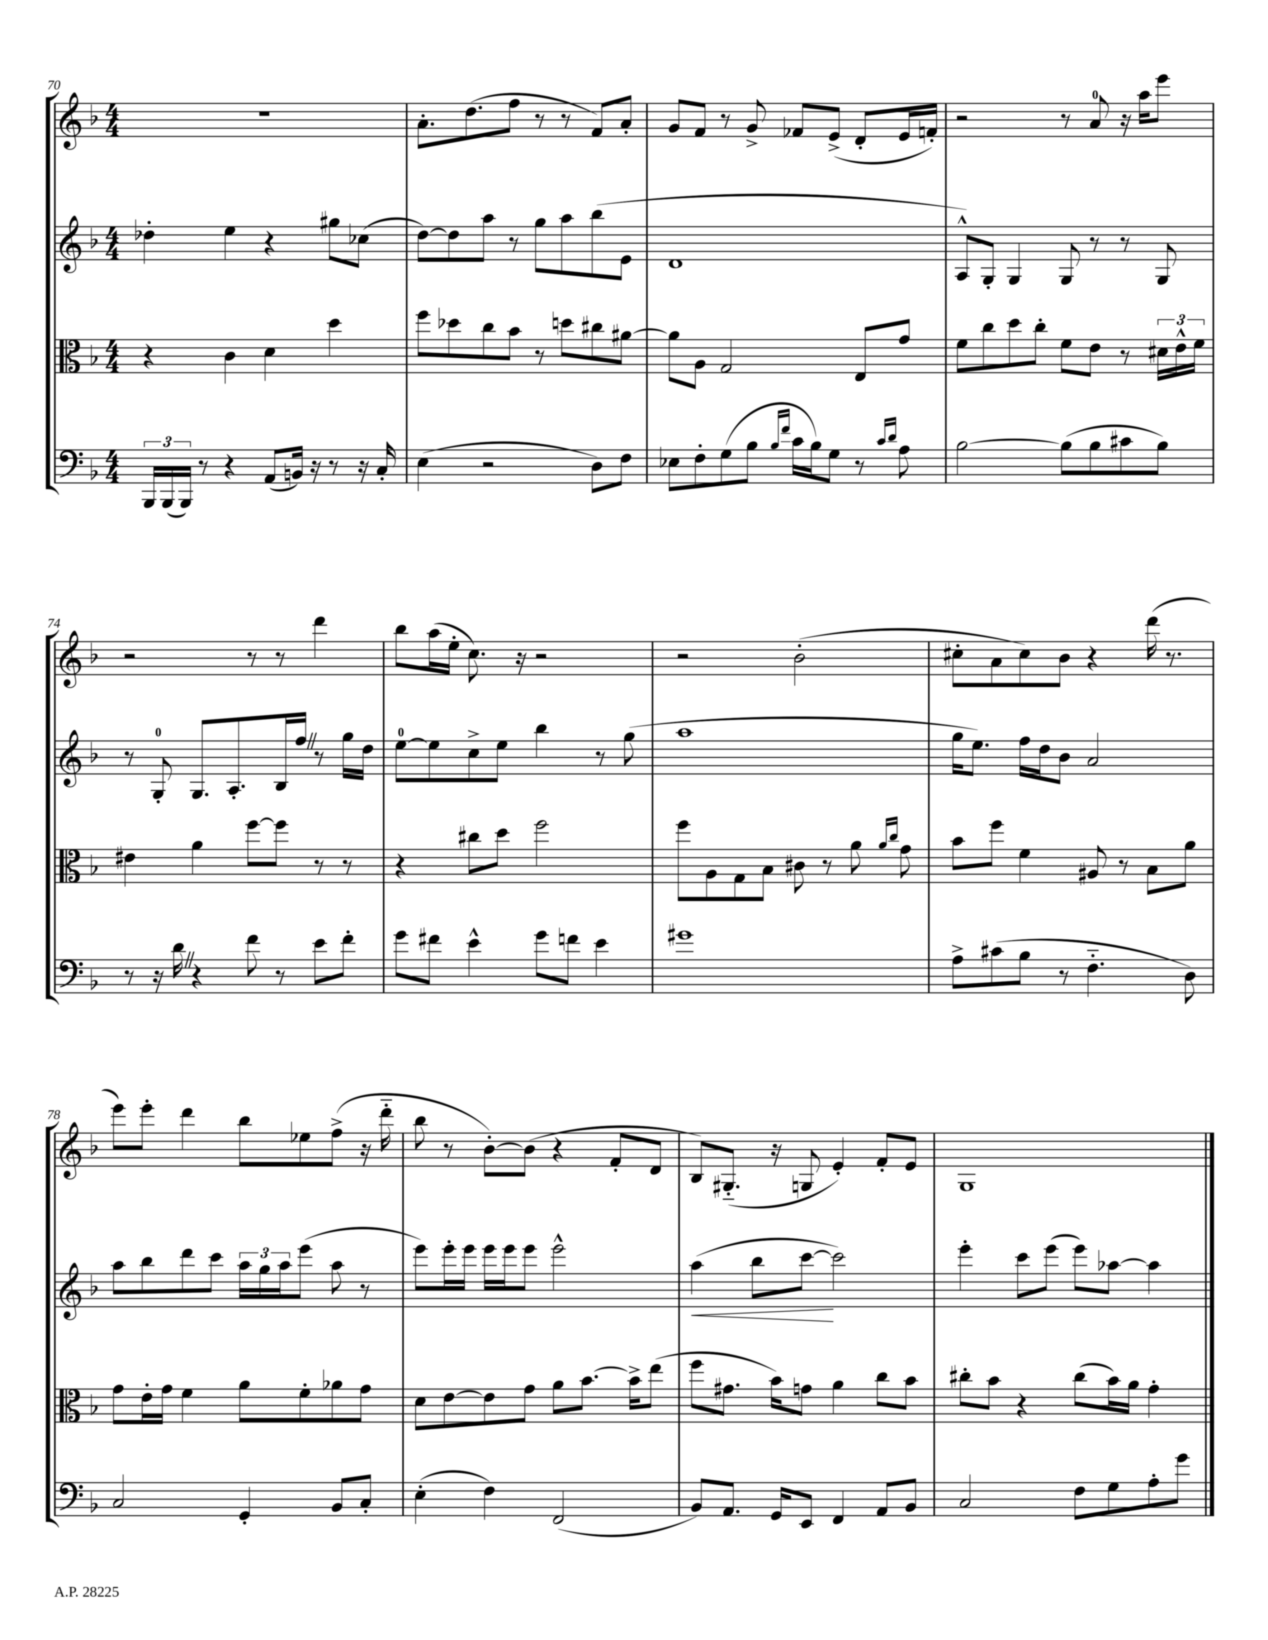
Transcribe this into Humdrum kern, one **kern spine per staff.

**kern	**kern	**kern	**kern
*staff4	*staff3	*staff2	*staff1
*clefF4	*clefC3	*clefG2	*clefG2
*k[b-]	*k[b-]	*k[b-]	*k[b-]
*M4/4	*M4/4	*M4/4	*M4/4
24BBB-/LL	4r	4dd-'\	1r
(24BBB-/	.	.	.
24BBB-/JJ)	.	.	.
8r	.	.	.
4r	4c\	4ee\	.
(8AA/L	4d\	4r	.
16BB/Jk)	.	.	.
16r	.	.	.
8r	4dd\	8gg#\L	.
16r	.	(8cc-\J	.
16C'/	.	.	.
=	=	=	=
(4E\	8ff\L	[8dd\L)	8.a'\L
.	8dd-\	8dd\]	.
.	.	.	(8.dd\
2r	8cc\	8aa\J	.
.	8b-\J	8r	8ff\J
.	8r	8gg\L	8r
.	8dd\L	8aa\	8r
8D\L)	8cc#\	(8bb-\	8f/L)
8F\J	[8a#\J	8e\J	8a'/J
=	=	=	=
8E-\L	8a#\]L	1d	8g/L
8F'\	8A\J	.	8f/J
(8G\	2G/	.	8r
8B-\J	.	.	8g^/
16qqB-/LL	.	.	.
16qqf/JJ	.	.	.
16c\LL	.	.	8f-/L
16B-\J)	.	.	.
8G\J	.	.	(8e^/J
8r	8E/L	.	8d'/L
16qqc/LL	.	.	.
16qqd/JJ	.	.	.
8A\	8g/J	.	16e/L
.	.	.	16f'/JJ)
=	=	=	=
[2B-\	8f\L	8A^^/L)	2r
.	8cc\	8G'/J	.
.	8dd\	4G/	.
.	8cc'\J	.	.
(8B-\]L	8f\L	8G/	8r
8B-\	8e\J	8r	8a/
8c#\	8r	8r	16r
.	.	.	16aa\LK
8B-\J)	24d#\LL	8G/	8eee\J
.	24e^^\	.	.
.	24f\JJ	.	.
=	=	=	=
8r	4e#\	8r	2r
16r	.	8G'/	.
16d\	.	.	.
4r	4a\	8.G/L	.
.	.	8.A'/	.
8f\	[8ff\L	.	8r
8r	8ff\]J	16B-/L	8r
.	.	16ff/JJ	.
8e\L	8r	8r	4ddd\
8f'\J	8r	16gg\LL	.
.	.	16dd\JJ	.
=	=	=	=
8g\L	4r	[8ee\L	8bb-\L
8f#\J	.	8ee\]	(16aa\L
.	.	.	16ee'\JJ
4e^^\	8cc#\L	8cc^\	8.cc\)
.	8dd\J	8ee\J	.
.	.	.	16r
8g\L	2ff\	4bb-\	2r
8f\J	.	.	.
4e\	.	8r	.
.	.	(8gg\	.
=	=	=	=
1g#	8ff\L	1aa	2r
.	8A\	.	.
.	8G\	.	.
.	8B-\J	.	.
.	8c#\	.	(2b-'\
.	8r	.	.
.	8a\	.	.
.	16qqa/LL	.	.
.	16qqcc/JJ	.	.
.	8g\	.	.
=	=	=	=
8A^\L	8b-\L	16gg\LK	8cc#'\L
.	.	8.ee\J)	.
(8c#\	8ff\J	.	8a\
8B-\J	4f\	16ff\LL	8cc#\)
.	.	16dd\J	.
8r	.	8b-\J	8b-\J
4.F'~\	8A#/	2a/	4r
.	8r	.	.
.	8B-\L	.	(16ddd\
.	.	.	8.r
8D\)	8a\J	.	.
=	=	=	=
2C/	8g\L	8aa\L	8eee\L)
.	16e'\L	8bb-\	8eee'\J
.	16g\JJ	.	.
.	4f\	8ddd\	4ddd\
.	.	8ccc\J	.
4GG'/	8a\L	24aa\LL	8bb-\L
.	.	24gg\	.
.	.	24aa\J	.
.	8f'\	(8eee\J	8ee-\
8BB-/L	8a-\	8aa\	(8ff^\J
8C'/J	8g\J	8r	16r
.	.	.	16ddd'~\
=	=	=	=
(4E'\	8d\L	8eee\L)	8bb-\
.	[8e\	16eee'\L	8r
.	.	16eee\JJ	.
4F\)	8e\]	16eee\LL	[8b-'\L)
.	.	16eee\J	.
.	8g\J	8eee\J	(8b-\]J
(2FF/	8a\L	2eee^^\	4r
.	[8.b-\J	.	.
.	.	.	8f'/L
.	16b-^\]LK	.	.
.	(8ee\J	.	8d/J
=	=	=	=
8BB-/L)	8ff\L	(4aa\	8B-/L)
8.AA/J	8.g#\J	.	(8.G#'~/J
.	.	8bb-\L	.
16GG/LK	16b-\LK)	.	16r
8EE/J	8g\J	[8ccc\J	8G/
4FF/	4a\	2ccc\])	4e'/)
8AA/L	8cc\L	.	8f'/L
8BB-/J	8b-\J	.	8e/J
=	=	=	=
2C/	8cc#'\L	4eee'\	1G
.	8b-\J	.	.
.	4r	8ccc\L	.
.	.	(8eee\J	.
8F\L	(8cc#\L	8eee\L)	.
8G\	16b-\L)	[8aa-\J	.
.	16a\JJ	.	.
8A'\	4g'\	4aa-\]	.
8g\J	.	.	.
==	==	==	==
*-	*-	*-	*-
